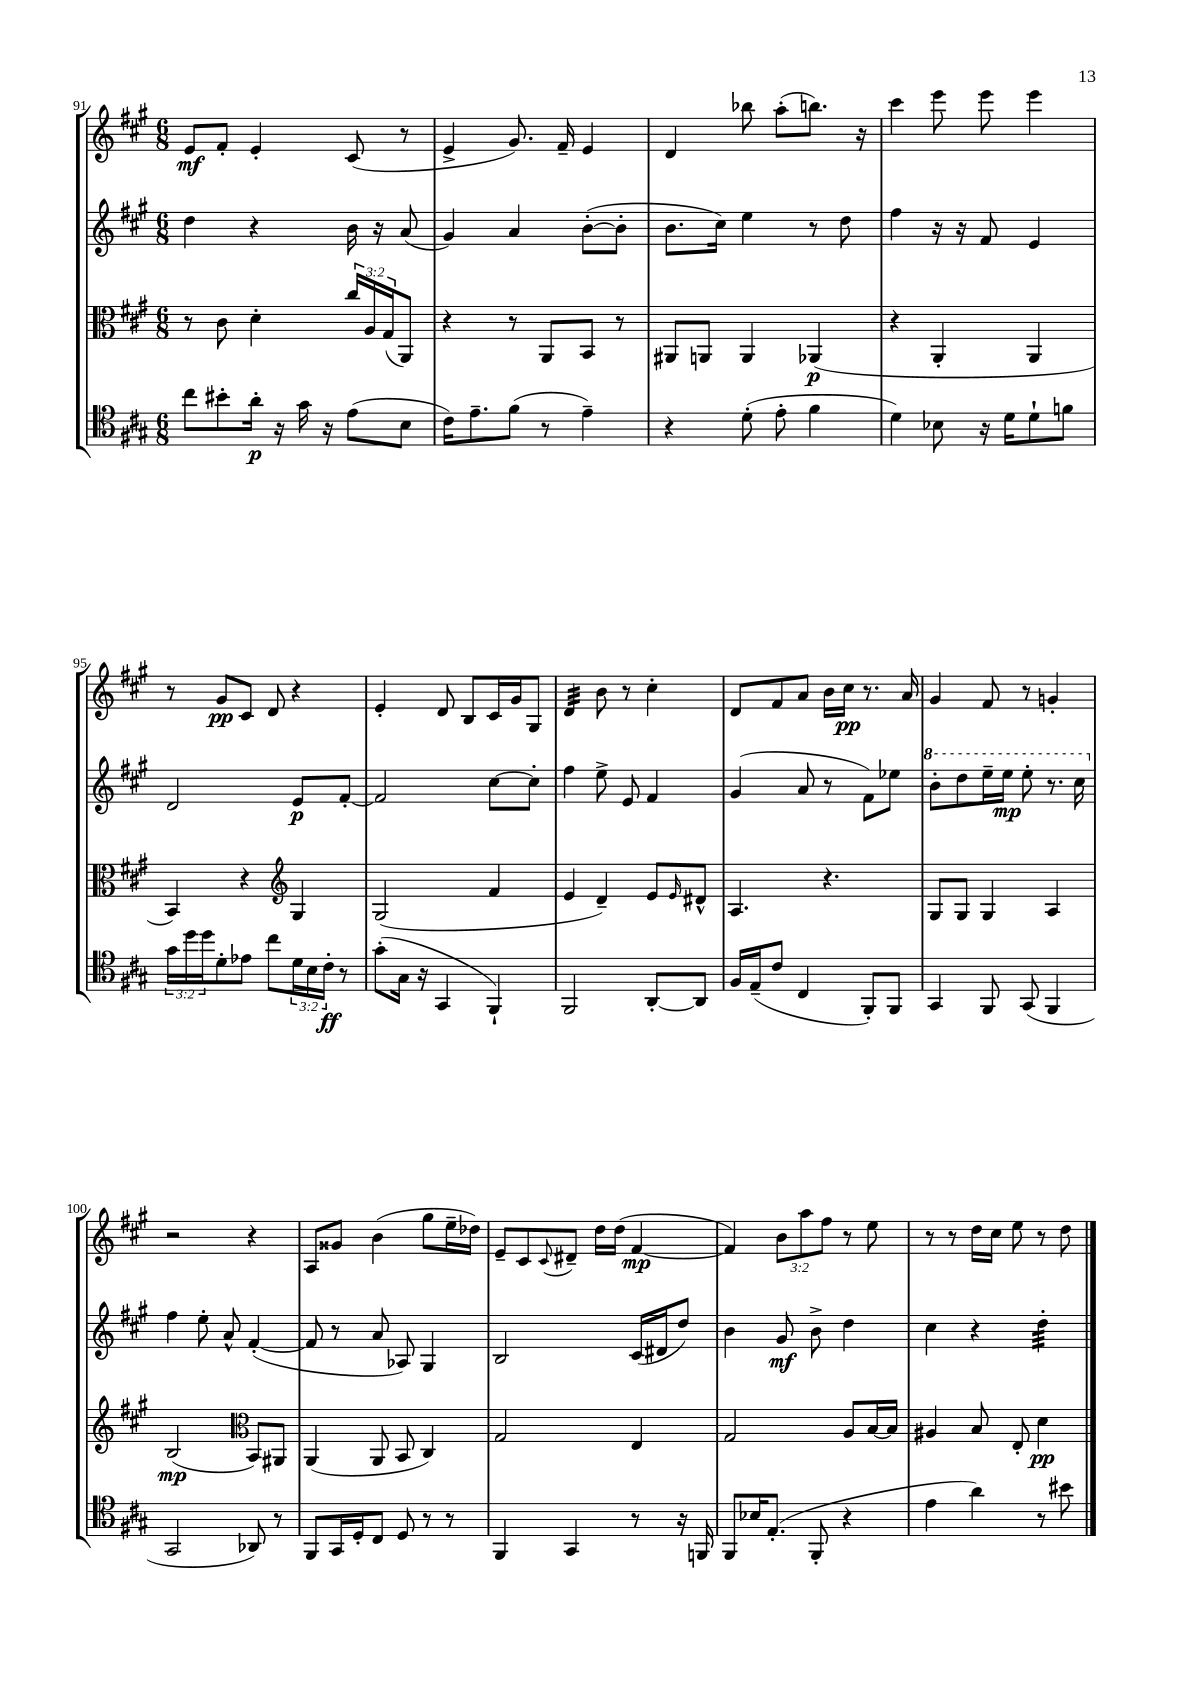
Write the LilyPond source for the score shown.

<<
\new StaffGroup <<
\new Staff = "s0" {
    \clef treble \key a \major \numericTimeSignature \time 6/8 \override Staff.TupletNumber.text = #tuplet-number::calc-fraction-text
    e'8\mf fis'8-. e'4-. cis'8( r8 |
    e'4-> gis'8.) fis'16-- e'4 |
    d'4 bes''8 a''8-.( b''8.) r16 |
    cis'''4 e'''8 e'''8 e'''4 |
    r8 gis'8\pp cis'8 d'8 r4 |
    e'4-. d'8 b8 cis'16 gis'16 gis8 |
    d'4:32 b'8 r8 cis''4-. |
    d'8 fis'8 a'8 b'16 cis''16\pp r8. a'16 |
    gis'4 fis'8 r8 g'4-. |
    r2 r4 |
    a8 gisis'8 b'4( gis''8 e''16-- des''16) |
    e'8-- cis'8 \appoggiatura { cis'8 } dis'8-- d''16 d''16( fis'4~\mp |
    fis'4) \tuplet 3/2 { b'8 a''8 fis''8 } r8 e''8 |
    r8 r8 d''16 cis''16 e''8 r8 d''8 \bar "|." |
}
\new Staff = "s1" {
    \clef treble \key a \major \numericTimeSignature \time 6/8
    d''4 r4 b'16 r16 a'8( |
    gis'4) a'4 b'8~-.( b'8-. |
    b'8. cis''16) e''4 r8 d''8 |
    fis''4 r16 r16 fis'8 e'4 |
    d'2 e'8\p fis'8~-. |
    fis'2 cis''8~ cis''8-. |
    fis''4 e''8-> e'8 fis'4 |
    gis'4( a'8 r8 fis'8) ees''8 |
    \ottava #1 b''8-. d'''8 e'''16-- e'''16\mp e'''8-. r8. cis'''16 \ottava #0 |
    fis''4 e''8-. a'8-^ fis'4~-.( |
    fis'8 r8 a'8 aes8) gis4 |
    b2 cis'16( dis'16 d''8) |
    b'4 gis'8\mf b'8-> d''4 |
    cis''4 r4 d''4:32-. \bar "|." |
}
\new Staff = "s2" {
    \clef alto \key a \major \numericTimeSignature \time 6/8 \override Staff.TupletNumber.text = #tuplet-number::calc-fraction-text
    r8 cis'8 d'4-. \tuplet 3/2 { cis''16 a16 gis16( } a,8) |
    r4 r8 a,8 b,8 r8 |
    ais,8 a,8 a,4 aes,4\p( |
    r4 a,4-. a,4 |
    b,4) r4 \clef treble gis4 |
    gis2( fis'4 |
    e'4 d'4--) e'8 \grace { e'16 } dis'8-^ |
    a4. r4. |
    gis8 gis8 gis4 a4 |
    b2\mp( \clef alto b,8) ais,8 |
    a,4( a,8 b,8 cis4) |
    gis2 e4 |
    gis2 a8 b16~ b16 |
    ais4 b8 e8-. d'4\pp \bar "|." |
}
\new Staff = "s3" {
    \clef tenor \key a \major \numericTimeSignature \time 6/8 \override Staff.TupletNumber.text = #tuplet-number::calc-fraction-text
    cis''8 bis'8-. a'16-.\p r16 gis'16 r16 e'8( b8 |
    cis'16) e'8.-- fis'8( r8 e'4--) |
    r4 d'8-.( e'8-. fis'4 |
    d'4) bes8 r16 d'16 d'8-! f'8 |
    \tuplet 3/2 { gis'16 d''16 d''16 } d'8-. ees'8 cis''8 \tuplet 3/2 { d'16 b16 cis'16-.\ff } r8 |
    gis'8-.( gis16 r16 gis,4 fis,4-!) |
    fis,2 a,8~-. a,8 |
    fis16 e16--( cis'8 cis4 fis,8-.) fis,8 |
    gis,4 fis,8 gis,8( fis,4 |
    gis,2 aes,8) r8 |
    fis,8 gis,16 d16-. cis8 d8 r8 r8 |
    fis,4 gis,4 r8 r16 f,16 |
    fis,8 bes16 e8.-.( fis,8-. r4 |
    e'4 a'4) r8 bis'8 \bar "|." |
}
>>
>>
\layout { \context { \Score currentBarNumber = #91 } }
